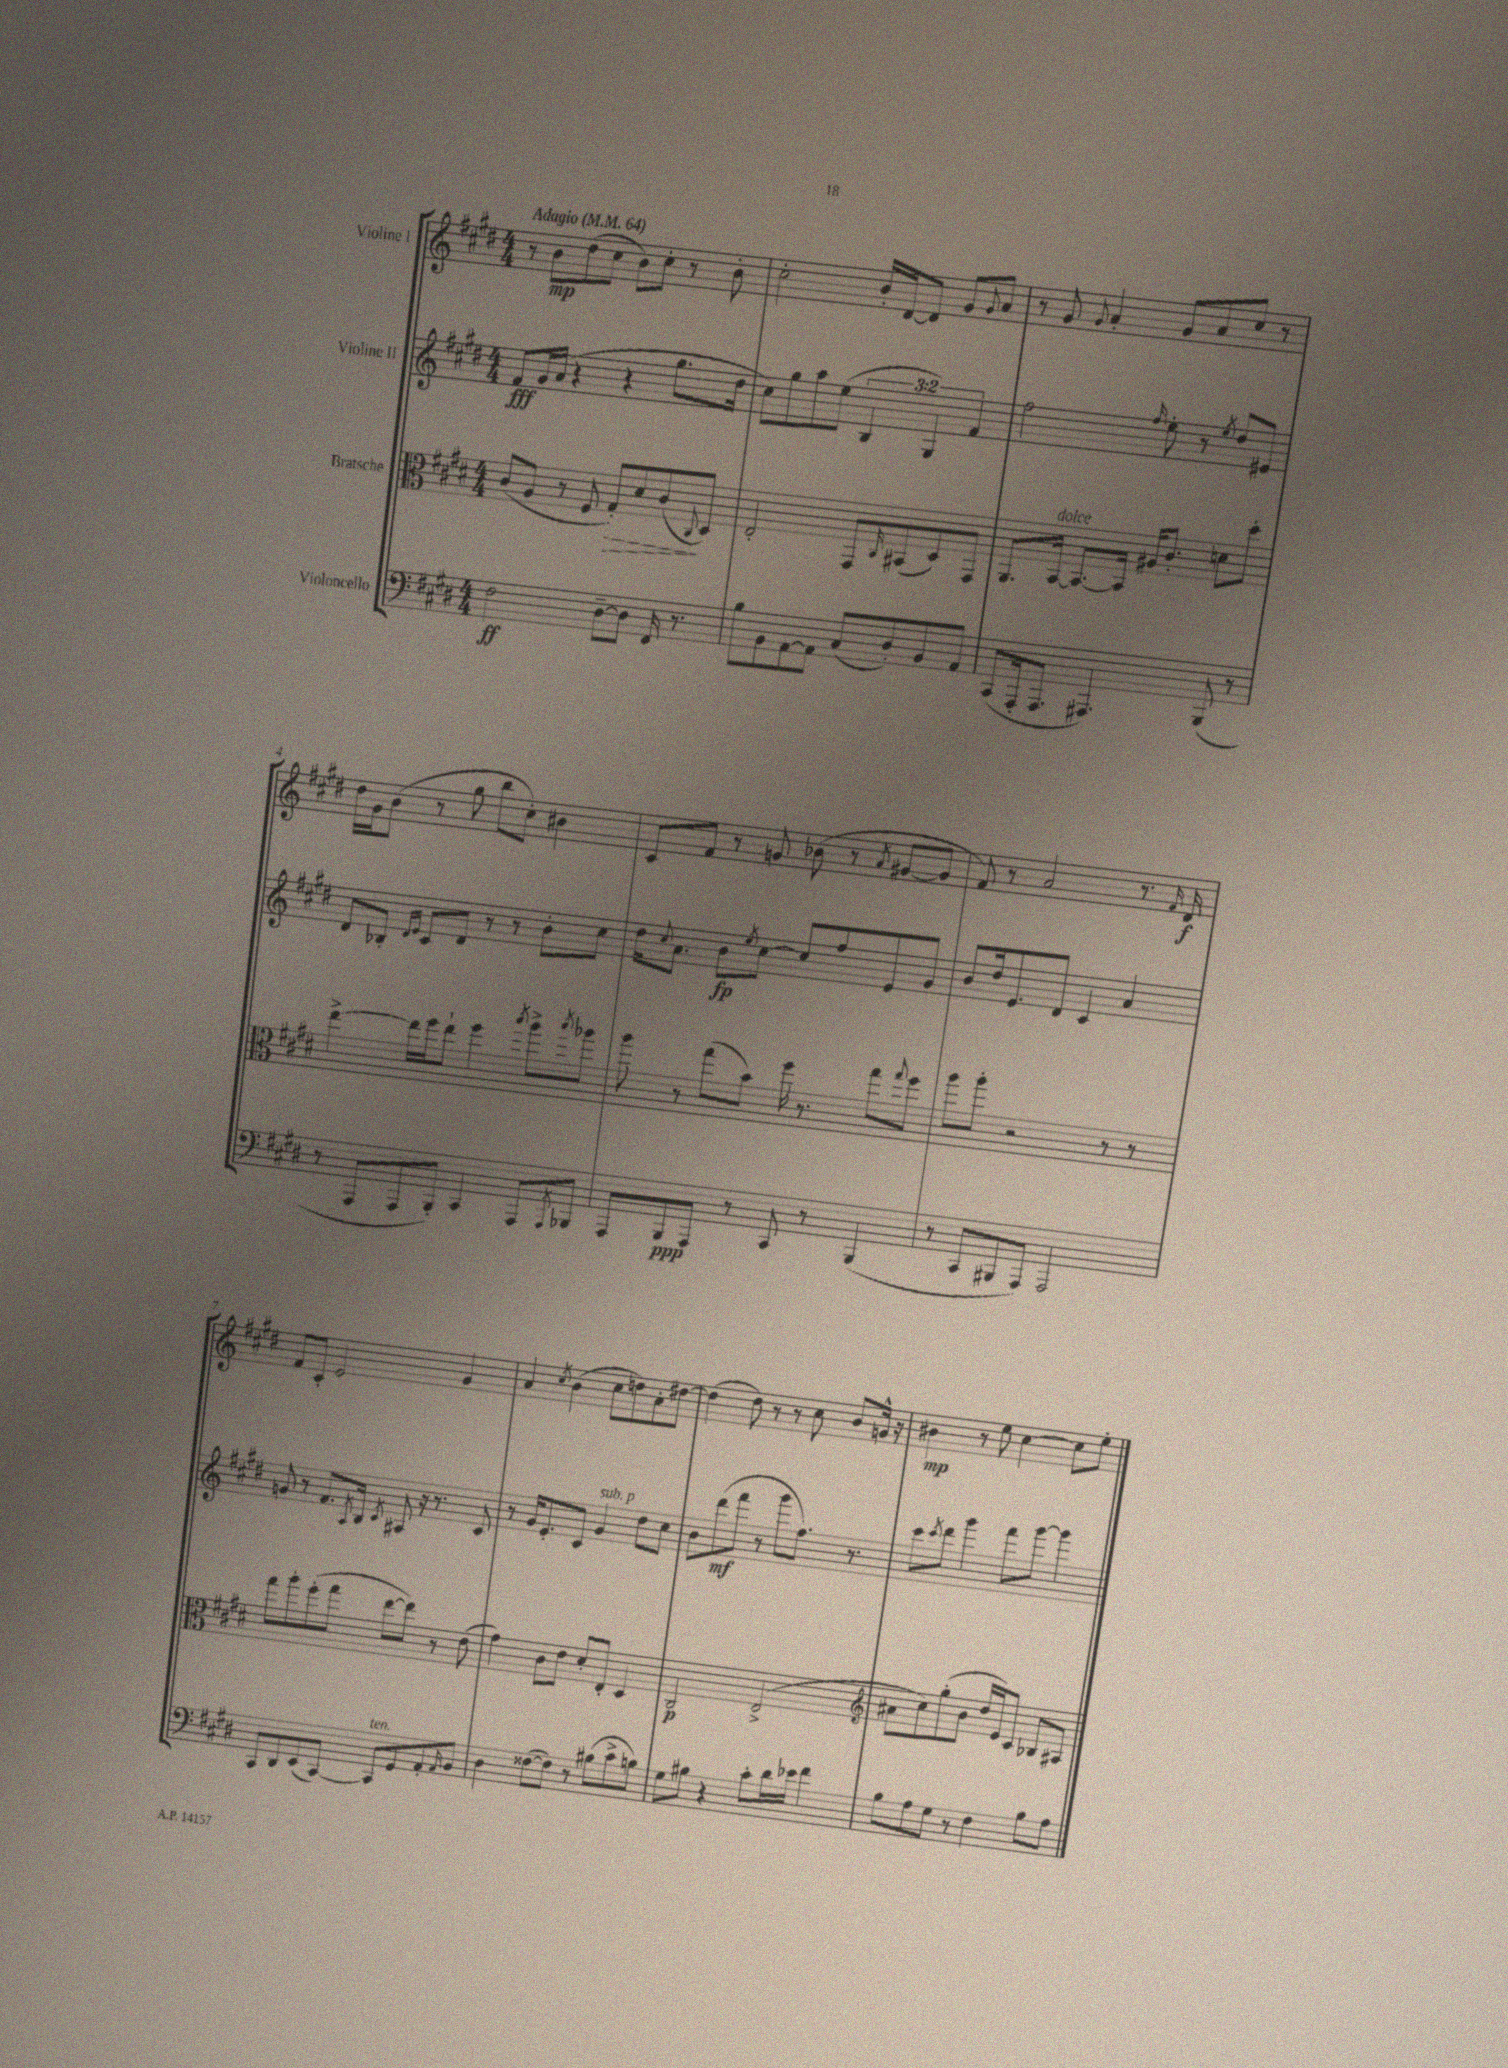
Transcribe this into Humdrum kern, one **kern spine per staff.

**kern	**kern	**kern	**kern
*staff4	*staff3	*staff2	*staff1
*clefF4	*clefC3	*clefG2	*clefG2
*k[f#c#g#d#]	*k[f#c#g#d#]	*k[f#c#g#d#]	*k[f#c#g#d#]
*M4/4	*M4/4	*M4/4	*M4/4
*MM64	*MM64	*MM64	*MM64
2F#\	(8c#/L	8f#/L	8r
.	8A/J	16g#/L	8b\L
.	.	(16a/JJ	.
.	8r	4r	(8dd#\
.	8F#/	.	8cc#\J
[8D#~\L	8G#'/L)	4r	8b\L)
8D#\]J	8d#/	.	8cc#'\J
16FF#/	(8c#/	8.gg#\L	8r
8.r	.	.	.
.	8qqC#/	.	.
.	8D#/J)	.	8b'\
.	.	16dd#\Jk	.
=	=	=	=
8B\L	2E'/	8cc#\L)	2cc#'\
8BB\	.	8gg#\	.
[8AA\	.	8aa\	.
8AA\]J	.	(8ee\J	.
(8C#/L	8GG#/L	6B/	16b'/LL
.	.	.	[16d#/J
.	16qqC#/	.	.
8D#'/)	(8BB#/	.	8d#/]J
.	.	6G#/)	.
8BB/	8D#/)	.	8g#/L
.	.	6f#/	.
.	.	.	8qqg#/
8AA/J	8GG#/J	.	8a/J
=	=	=	=
(8CC#/L	8.AA/L	2ff#\	8r
16AAA'/k	.	.	8g#/
8.AAA/J	[16BB/Jk	.	.
.	.	.	8qqg#/
.	8.BB/_L	.	4a'/
4.AAA#/)	.	.	.
.	16BB/]Jk	.	.
.	.	16qqff#/	.
.	16A#/LK	8ee'\	8g#/L
.	8.c#'/J	.	.
.	.	8r	8a/
.	.	8qee/	.
(8BBB/	8d\L	8dd#/L	8cc#/J
8r	8dd#'\J	8e#/J	8r
=	=	=	=
8r	[4ee^\	8d#/L	16dd#\LL
.	.	.	16g#\J
8AAA/L	.	8B-'/J	(8b\J
.	.	16qqd#/LL	.
.	.	16qqe/JJ	.
8AAA/	16ee\]LL	8c#/L	8r
.	16ff#\J	.	.
8BBB'/J)	8ee`\J	8d#/J	8gg#\
4CC#/	4ff#\	8r	8bb\L
.	.	8r	8cc#'\J)
.	8qbb/	.	.
8AAA/L	8aa^\L	8b'\L	4b#\
8qAAA/	8qbb/	.	.
8BBB-/J	8aa-\J	8cc#\J	.
=	=	=	=
8AAA/L	8aa\	16dd#\LK	8c#/L
.	.	8qqcc#/	.
.	.	8.a\J	.
8BBB/	8r	.	8f#/J
8AAA/J	(8gg#\L	8b\L	8r
.	.	8qee/	.
8r	8b\J)	[8cc#\J	8g/
8CC#/	16ff#\	8cc#/]L	(8b-\
.	8.r	.	.
8r	.	8ff#/	8r
.	.	.	8qa/
(4BBB/	8gg#\L	8e/	[8g#/L
.	8qqgg#/	.	.
.	8ff#\J	8g#/J	8g#/]J
=	=	=	=
8r	8aa\L	8b/L	8f#/)
8CC#/L	8aa'\J	16dd#/k	8r
.	.	8.e/	.
8BBB#/	2r	.	2a/
8AAA/J)	.	8d#/J	.
2AAA/	.	4c#/	.
.	8r	4a/	8.r
.	8r	.	.
.	.	.	16qqf#/
.	.	.	16d#/
=	=	=	=
8CC#/L	8gg#\L	8g/	8f#/L
8DD#/	8aa'\	8r	8c#'/J
(8EE/	(8ff#'\	8.f#/L	2e/
[8CC#/J)	8gg#\J	.	.
.	.	8qA/	.
.	.	16B/Jk	.
.	.	8qc#/	.
8CC#/]L	[8ee\L	8A#/	.
8GG#/	8ee\]J)	16r	.
.	.	8.r	.
8AA'/	8r	.	4g#/
16qqAA/	.	.	.
8BB/J	(8e\	8c#/	.
=	=	=	=
4D#\	4g#\)	8r	4a/
.	.	16g#/LK	.
.	.	8.e'/	.
.	.	.	8qcc#/
([8F##\L	8c#\L	.	(4b\
8F##\]J)	8e\J	8c#/J	.
8r	8d#'/L	4g#/	8cc#\L
(8B#\L	8E'/J	.	8dd\)
8c#^\	4D#/	8dd#\L	8a'\
8B\J)	.	8cc#\J	[8dd#\J
=	=	=	=
8G#\L	2C#/	8b\L	(4dd#\]
8B#\J	.	(8ddd#\	.
4r	.	8fff#\J	8dd#\)
.	.	8r	8r
8c#'\L	(2E^/	8ggg#\L	8r
16d#\L	.	8.ff#\J)	8cc#\
16e-\JJ	.	.	.
4f#\	.	.	8b/L
.	.	8.r	.
.	.	.	16g^^/Jk
.	.	.	16r
=	=	=	=
*	*clefG2	*	*
8B\L	8a#\L	8ccc#\L	4b#\
.	.	8qccc#/	.
8A\	8cc#\)	8ddd#\J	.
8G#\J	(8gg#'\	4ggg#\	8r
8r	8b\J	.	8ee\
4F#\	16dd#/LL	8fff#\L	[4cc#\
.	16e/J)	.	.
.	8c#/J	[8ggg#\J	.
8B\L	8B-/L	4ggg#\]	8cc#\]L
8A\J	8A#/J	.	8ee'\J
==	==	==	==
*-	*-	*-	*-
